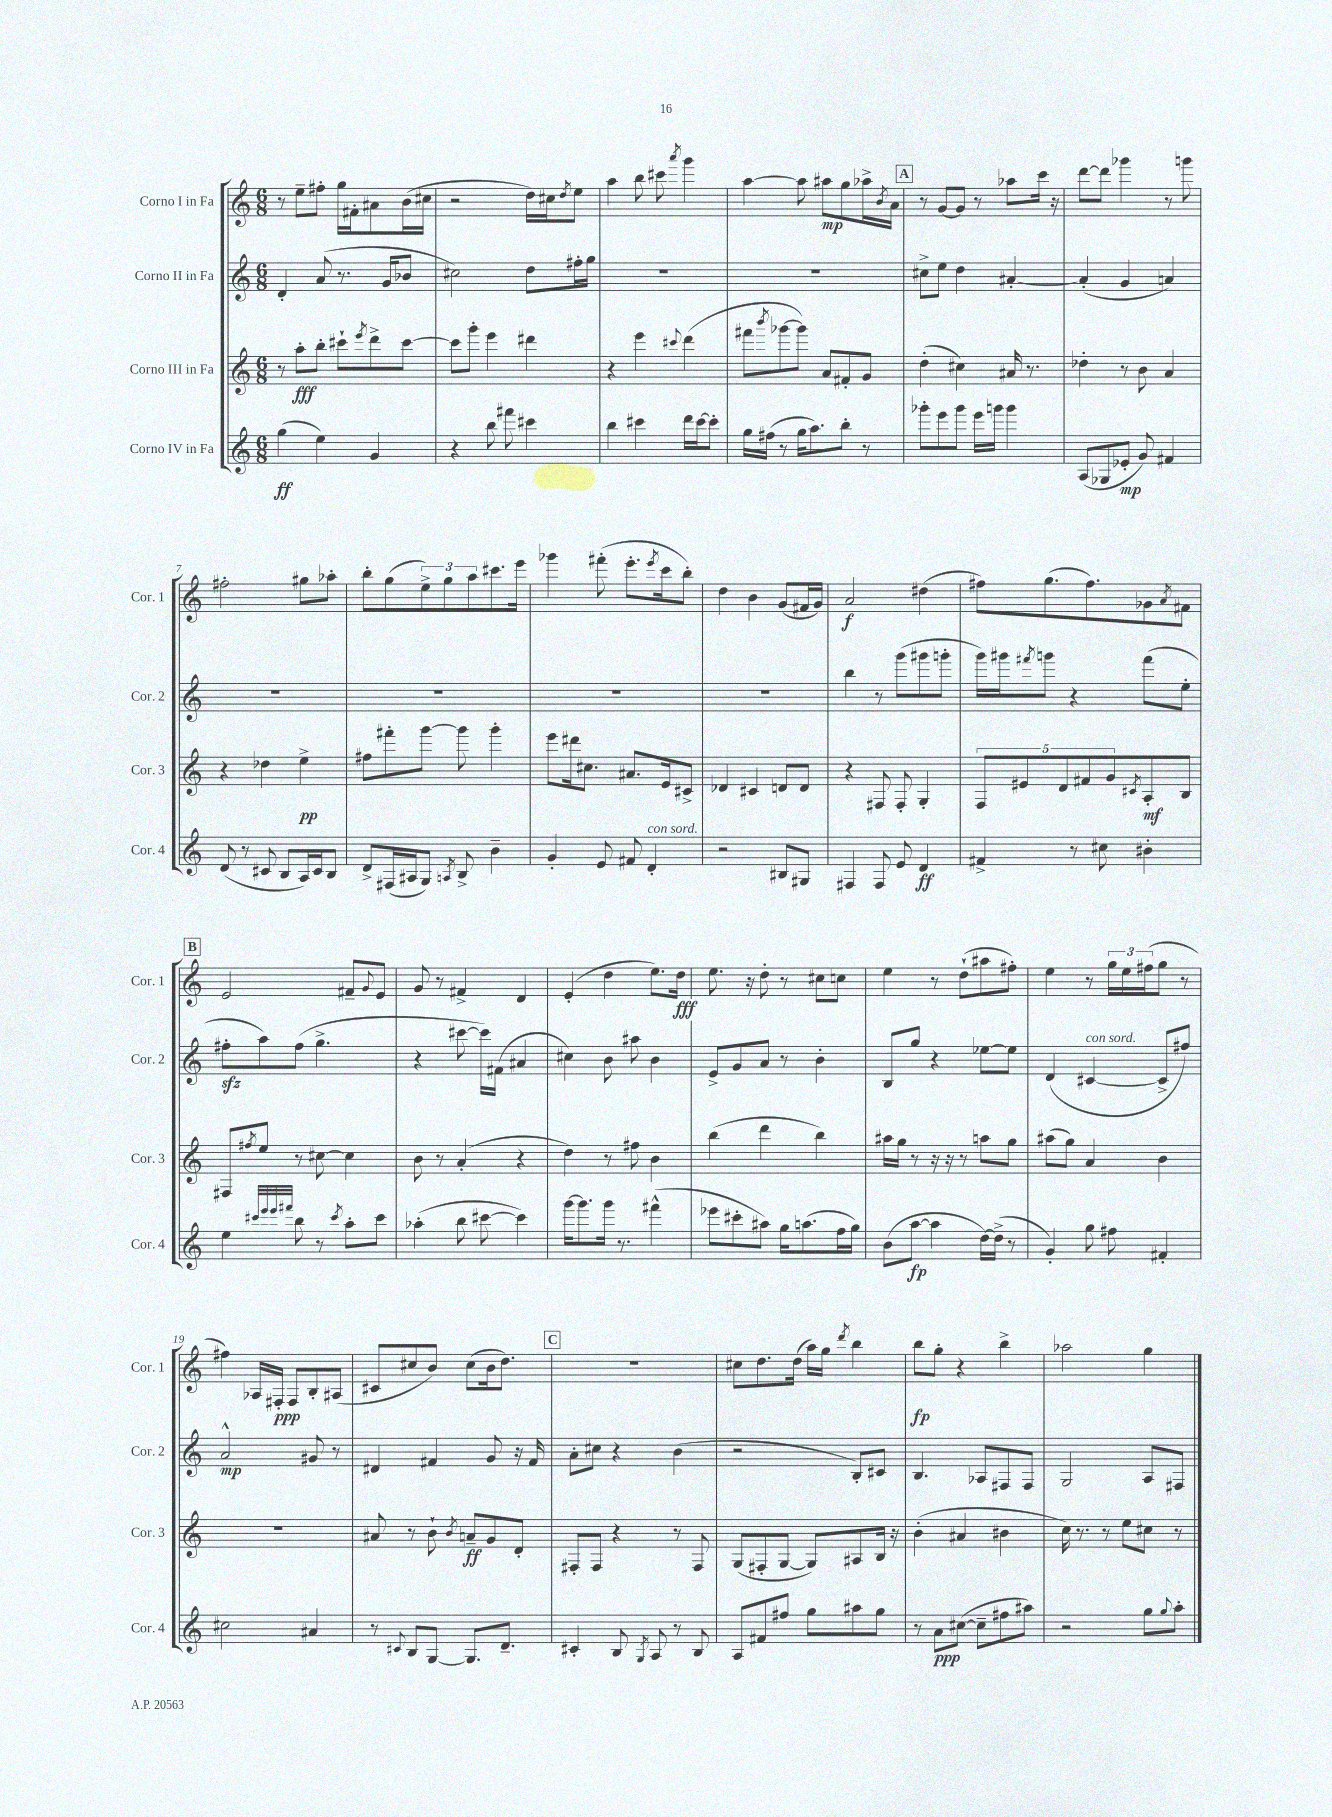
<<
\new StaffGroup <<
\new Staff = "s0" \with { instrumentName = "Corno I in Fa" shortInstrumentName = "Cor. 1" } {
    \clef treble \key c \major \numericTimeSignature \time 6/8
    r8 e''8-- fis''8-. g''16 fis'16-. ais'8 b'16( cis''16 |
    r2 d''16) cis''16 \acciaccatura { d''8 } e''8 |
    a''4 b''8 cis'''8 \acciaccatura { a'''8 } g'''4 |
    a''4~ a''8 ais''8\mp g''8 aes''16-> \acciaccatura { b'8 } a'16 |
    \mark \markup { \box "A" } r8 g'8~ g'8 r8 aes''8 c'''16 r16 |
    d'''8~ d'''8 ges'''4 r8 g'''8 |
    fis''2-. gis''8 aes''8-. |
    b''8-. g''8( \tuplet 3/2 { e''8->) g''8 a''8 } cis'''8. e'''16 |
    ges'''4 fis'''8-.( e'''8.-. \acciaccatura { e'''8 } c'''16 b''8-.) |
    d''4 b'4 g'8( fis'16 g'16) |
    a'2\f dis''4( |
    fis''8) g''8.( fis''8.) ges'8 \acciaccatura { a'8 } fis'8 |
    \mark \markup { \box "B" } e'2 fis'8-- \appoggiatura { g'8 } e'8 |
    g'8 r8 fis'4-> d'4 |
    e'4-.( d''4 e''8.) d''16\fff |
    e''8. r16 d''8-. r8 cis''8 c''8 |
    e''4 r8 d''8-!( ais''8 fis''8-.) |
    e''4 r8 \tuplet 3/2 { g''16 e''16 fis''16( } g''8 r8 |
    fis''4) aes16 fis16-.\ppp fis8 b8-. ais8( |
    cis'8 cis''8 b'8) cis''8( b'16 d''8.) |
    \mark \markup { \box "C" } R2. |
    cis''8 d''8. d''16( a''16) g''16 \acciaccatura { d'''8 } b''4 |
    b''8\fp g''8-. r4 b''4-> |
    aes''2 g''4 \bar "|." |
}
\new Staff = "s1" \with { instrumentName = "Corno II in Fa" shortInstrumentName = "Cor. 2" } {
    \clef treble \key c \major \numericTimeSignature \time 6/8
    d'4-. a'8( r8. g'16 bes'8 |
    cis''2) d''8 fis''16-. g''16 |
    R2. |
    R2. |
    \mark \markup { \box "A" } cis''8-> e''8 d''4 ais'4~-. |
    ais'4-.( g'4 a'4) |
    R2. |
    R2. |
    R2. |
    R2. |
    b''4 r8 g'''8( gis'''8 g'''8-. |
    g'''16) gis'''16 \acciaccatura { fis'''8 } g'''8 r4 fis'''8( e''8-. |
    \mark \markup { \box "B" } fis''8-.\sfz a''8) fis''8( g''4.-> |
    r4 cis'''8~ cis'''16) fis'16( ais'4 |
    cis''4) b'8 ais''8 b'4 |
    e'8-> g'8 a'8 r8 b'4-. |
    b8 g''8 r4 ees''8~ ees''8 |
    d'4( cis'4~^\markup { \italic "con sord." } cis'8-> fis''8) |
    a'2-^\mp gis'8 r8 |
    dis'4 fis'4 g'8 r16 fis'16 |
    \mark \markup { \box "C" } a'8-. cis''8 r4 b'4( |
    r2 b8-.) cis'8 |
    b4. aes8 fis8 fis8 |
    g2 a8 fis8 \bar "|." |
}
\new Staff = "s2" \with { instrumentName = "Corno III in Fa" shortInstrumentName = "Cor. 3" } {
    \clef treble \key c \major \numericTimeSignature \time 6/8
    r8 a''8-.\fff b''8-. cis'''8-! \acciaccatura { e'''8 } d'''8-> cis'''8~ |
    cis'''8 g'''8-. e'''4 dis'''4 |
    r4 e'''4 \appoggiatura { cis'''8 } d'''4( |
    fis'''8 \acciaccatura { b'''8 } ges'''8~ ges'''8) a'8 fis'8-. g'8 |
    \mark \markup { \box "A" } d''4-.( cis''4) ais'16 r8. |
    des''4-. r8 b'8 a'4 |
    r4 des''4 e''4->\pp |
    fis''8 fis'''8-. g'''8~ g'''8 g'''4-. |
    e'''8 dis'''16 cis''8. ais'8. e'16 cis'8-> |
    des'4 cis'4 d'8 d'8 |
    r4 fis8 fis8-. g4-. |
    \tuplet 5/4 { f8 eis'8 d'8 fis'8 g'8 } \acciaccatura { cis'8 } a8-.\mf b8 |
    \mark \markup { \box "B" } fis8 \acciaccatura { fis''8 } e''8 r8 cis''8~ cis''4 |
    b'8 r8 a'4-.( r4 |
    d''4) r8 fis''8 b'4 |
    b''4( d'''4 b''4) |
    ais''16 g''16 r8 r16 r16 r8 a''8 g''8 |
    ais''8( g''8) a'4 b'4 |
    R2. |
    ais'8 r8 b'8-! \acciaccatura { b'8 } a'8--\ff g'8 d'8-. |
    \mark \markup { \box "C" } fis8-. fis8 r4 r8 fis8 |
    g8( fis8-. g8~ g8) ais8 b16 r16 |
    b'4-.( ais'4 bis'4 |
    c''16) r8. r8 e''8 cis''8 r8 \bar "|." |
}
\new Staff = "s3" \with { instrumentName = "Corno IV in Fa" shortInstrumentName = "Cor. 4" } {
    \clef treble \key c \major \numericTimeSignature \time 6/8
    g''4\ff( e''4) g'4 |
    r4 b''8 fis'''8 cis'''4 |
    b''4 cis'''4 d'''16 cis'''16~ cis'''8-. |
    g''16 fis''16( r8 g''16 a''8.) b''8-. r8 |
    \mark \markup { \box "A" } ges'''8-. e'''8 ges'''8 e'''16 g'''16 g'''4 |
    a8( ges8 ees'8-.\mp g'8) fis'4 |
    d'8( r8 cis'8 b8 a16) cis'16 b8 |
    d'8-> fis16( ais16 g8) \acciaccatura { a8 } b8-> b'4-- |
    g'4-. e'8 fis'8 d'4-.^\markup { \italic "con sord." } |
    r2 bis8 gis8 |
    fis4 fis8 e'8 d'4\ff |
    fis'4-> r8 cis''8 bis'4-. |
    \mark \markup { \box "B" } e''4 \grace { cis'''32 e'''32 e'''32 fis'''32 } b''8 r8 \acciaccatura { cis'''8 } a''8-. cis'''8 |
    aes''4-.( b''8 cis'''8~ cis'''4) |
    g'''16~ g'''8. g'''16 r8. fis'''4-^( |
    ees'''8 cis'''8-. ais''8) g''16 a''8.( f''16 g''16) |
    b'8( a''8~\fp a''4 d''16~) d''16->( r8 |
    g'4-.) g''8 fis''8 fis'4-. |
    cis''2 ais'4 |
    r8 \appoggiatura { cis'8 } b8 g8~ g8. d'8.-- |
    \mark \markup { \box "C" } cis'4-. b8 \acciaccatura { g8 } a8 r8 b8 |
    a8 fis'8 fis''8 g''8 ais''8 g''8 |
    r8 a'8\ppp cis''8~( cis''8-- fis''8 ais''8) |
    r2 g''8 \appoggiatura { g''8 } a''8-. \bar "|." |
}
>>
>>
